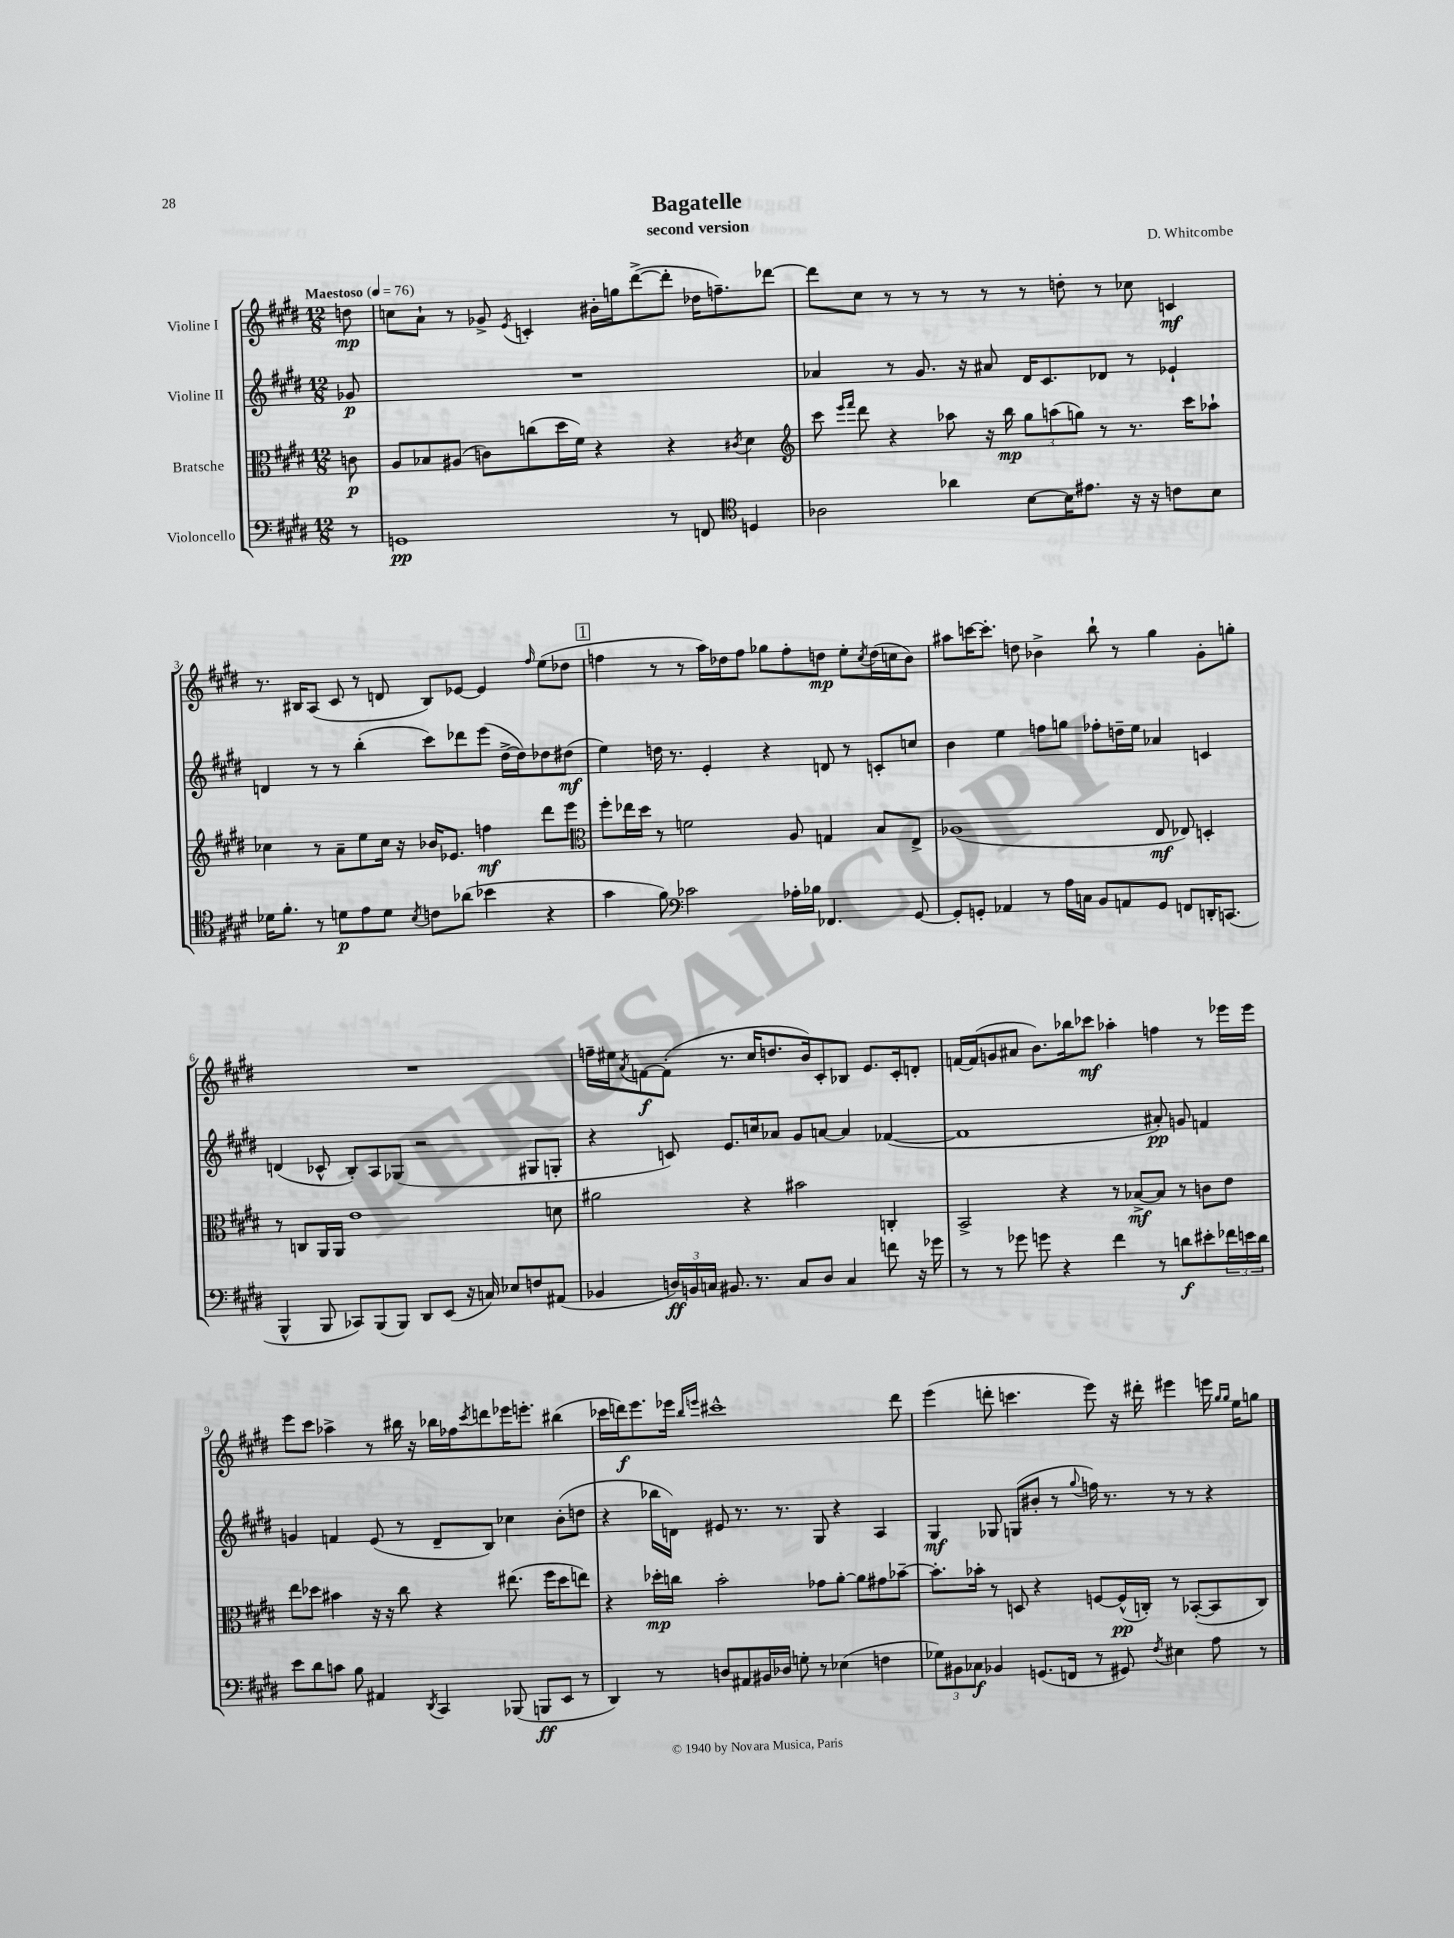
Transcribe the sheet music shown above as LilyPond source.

\header { title = "Bagatelle" composer = "D. Whitcombe" subtitle = "second version" }
<<
\new StaffGroup <<
\new Staff = "s0" \with { instrumentName = "Violine I" } {
    \clef treble \key e \major \numericTimeSignature \time 12/8 \partial 8 \tempo "Maestoso" 4 = 76
    d''8\mp |
    c''8 a'8-! r8 ges'8-> \acciaccatura { e'8 } c'4-. bis'16-. g''16 dis'''8~->( dis'''8-. des''16 f''8.--) des'''8~ |
    des'''8 cis''8 r8 r8 r8 r8 r8 d''8-. r8 ces''8 c'4\mf |
    r8. bis16 a8( cis'8 r8 d'8 bis8) ees'8~ ees'4 \grace { fis''16 } e''8( des''8 |
    \mark \markup { \box "1" } f''4 r8 r8 a''16) des''16 f''8 ges''8 f''8-. d''8\mp e''8-. \acciaccatura { cis''8 } d''16( c''16 b'8) |
    ais''8 c'''16~ c'''8.-. d''8 bes'4-> b''8-! r8 gis''4 gis'8-. g''8-. |
    R1. |
    f''16-- eis''16 \acciaccatura { a'8 } f'8~\f f'8-.( r8. cis''16 d''8. b'16) cis'8-. bes8 e'8. cis'16-. d'8-. |
    f'16~ f'16( g'8 ais'8 b'8.) bes''16 ces'''8\mf aes''4-. f''4 r8 ees'''16 ees'''16 |
    e'''8 cis'''8 aes''4-> r8 bis''16 r16 bes''16 fes''16 \acciaccatura { cis'''8 } d'''8 ees'''16 e'''8.-. bis''4( |
    ces'''16 d'''16\f) e'''8. ees'''16 \grace { b''16 e'''16 } cis'''1-^ d'''8 |
    e'''4( d'''8-. c'''4. e'''8) r16 dis'''16-. eis'''4 e'''16 \grace { gis''16 gis''16 } e''16 g''8 \bar "|." |
}
\new Staff = "s1" \with { instrumentName = "Violine II" } {
    \clef treble \key e \major \numericTimeSignature \time 12/8 \partial 8
    ges'8\p |
    R1. |
    aes'4 r8 gis'8. r16 ais'8 dis'16 cis'8. des'8 r8 ees'4-! |
    d'4 r8 r8 b''4-.( cis'''8) des'''8 e'''8( dis''16~-> dis''16) des''8 dis''8\mf( |
    \mark \markup { \box "1" } e''4) d''16 r8. e'4-. r4 d'8 r8 c'8-. c''8 |
    b'4 e''4 f''8 g''8 fes''8-. d''16-- e''16 aes'4 c'4 |
    d'4( ces'8-^ b8-.) a8 ges8( r2 gis8 g8-. |
    r4 c'8) e'8. c''16 aes'8 gis'8 a'8~ a'4 fes'4~( |
    fes'1 ais'8-.\pp) g'8 f'4 |
    g'4 f'4 e'8( r8 dis'8-- b8) ces''4 b'8-.( d''8 |
    r4 bes''16 d'16) eis'8 r8. r8. gis8 r4 a4 |
    gis4\mf ges8 g8( bis'8-. r8 \appoggiatura { gis''8 } f''16) r8. r8 r8 r4 \bar "|." |
}
\new Staff = "s2" \with { instrumentName = "Bratsche" } {
    \clef alto \key e \major \numericTimeSignature \time 12/8 \partial 8
    c'8\p |
    a8 bes8 ais8( c'8) c''8( dis''16 fis'16) r4 r4 \acciaccatura { cis'8 } dis'4 |
    \clef treble cis'''8 \grace { e'''16 fis'''16 } dis'''8 r4 aes''8 r16 b''16\mp \tuplet 3/2 { gis''8 a''8( g''8) } r8 r8. cis'''16 aes''8-! |
    ces''4 r8 a'8-- e''8 ces''16 r16 bes'16 ees'8. f''4\mf dis'''8 e'''8 |
    \mark \markup { \box "1" } \clef alto fis''8-. ees''16 dis''16 r8 f'2 a8 g4 b8 e8-> |
    aes1( e8\mf ees8) d4-. |
    r8 c8 a,16 a,16 e'1 d'8 |
    ais'2 r4 bis'2 c4-. |
    b,2-> r4 r8 bes8~->\mf bes8 r8 c'8 e'8 |
    e''8 des''8 bis'4 r16 r16 cis''8 r4 eis''8.( fis''16 des''8 e''8) |
    r4 des''16-.\mp c''16 b'2-. ges'8 a'8~-. a'8 gis'8 bes'8~-- |
    bes'8.-. bes'16-. r8 d8 r4 f8~ f16-^\pp( c16-.) r8 bes,8~-.( bes,8 c8) \bar "|." |
}
\new Staff = "s3" \with { instrumentName = "Violoncello" } {
    \clef bass \key e \major \numericTimeSignature \time 12/8 \partial 8
    r8 |
    g,1\pp r8 f,8 \clef tenor d4 |
    aes2 aes'4 b8~ b16 eis'8. r16 r16 c'8 b8 |
    des'16 fis'8.-. r8 d'8\p e'8 d'8 \acciaccatura { b8 } c'8 aes'8( bes'4 r4 |
    \mark \markup { \box "1" } gis'4 fis'8) \clef bass ces'2 aes16-. bes16 fes,4. gis,8~ |
    gis,8-. g,8-. aes,4 r8 a16 c16 b,8 a,8 g,8 f,8 d,16-. c,8.( |
    b,,4-^ b,,8 ces,8) b,,8( b,,8) dis,8 e,8( r16 c16) ees8 f8 ais,8( |
    bes,4 \tuplet 3/2 { d16\ff) b,16 c16 } bis,8. r8. c8 d8 c4 f'8 r16 ges'16 |
    r8 r8 ges'8 g'8 r4 fis'4 r8 d'8\f eis'8-. \tuplet 3/2 { fes'16 e'16 d'16 } |
    e'8 dis'8 c'8 b8 ais,4 \acciaccatura { dis,8 } cis,4 bes,,8( b,,8\ff e,8 r8 |
    dis,4) r8 d8 ais,8 bis,16 des16 g8-. r8 ees4( f4 |
    \tuplet 3/2 { ges8) bis,8 ces8\f } bes,4 g,8.( f,16 r8 gis,8) \acciaccatura { fis8 } eis4 a8 r8 \bar "|." |
}
>>
>>
